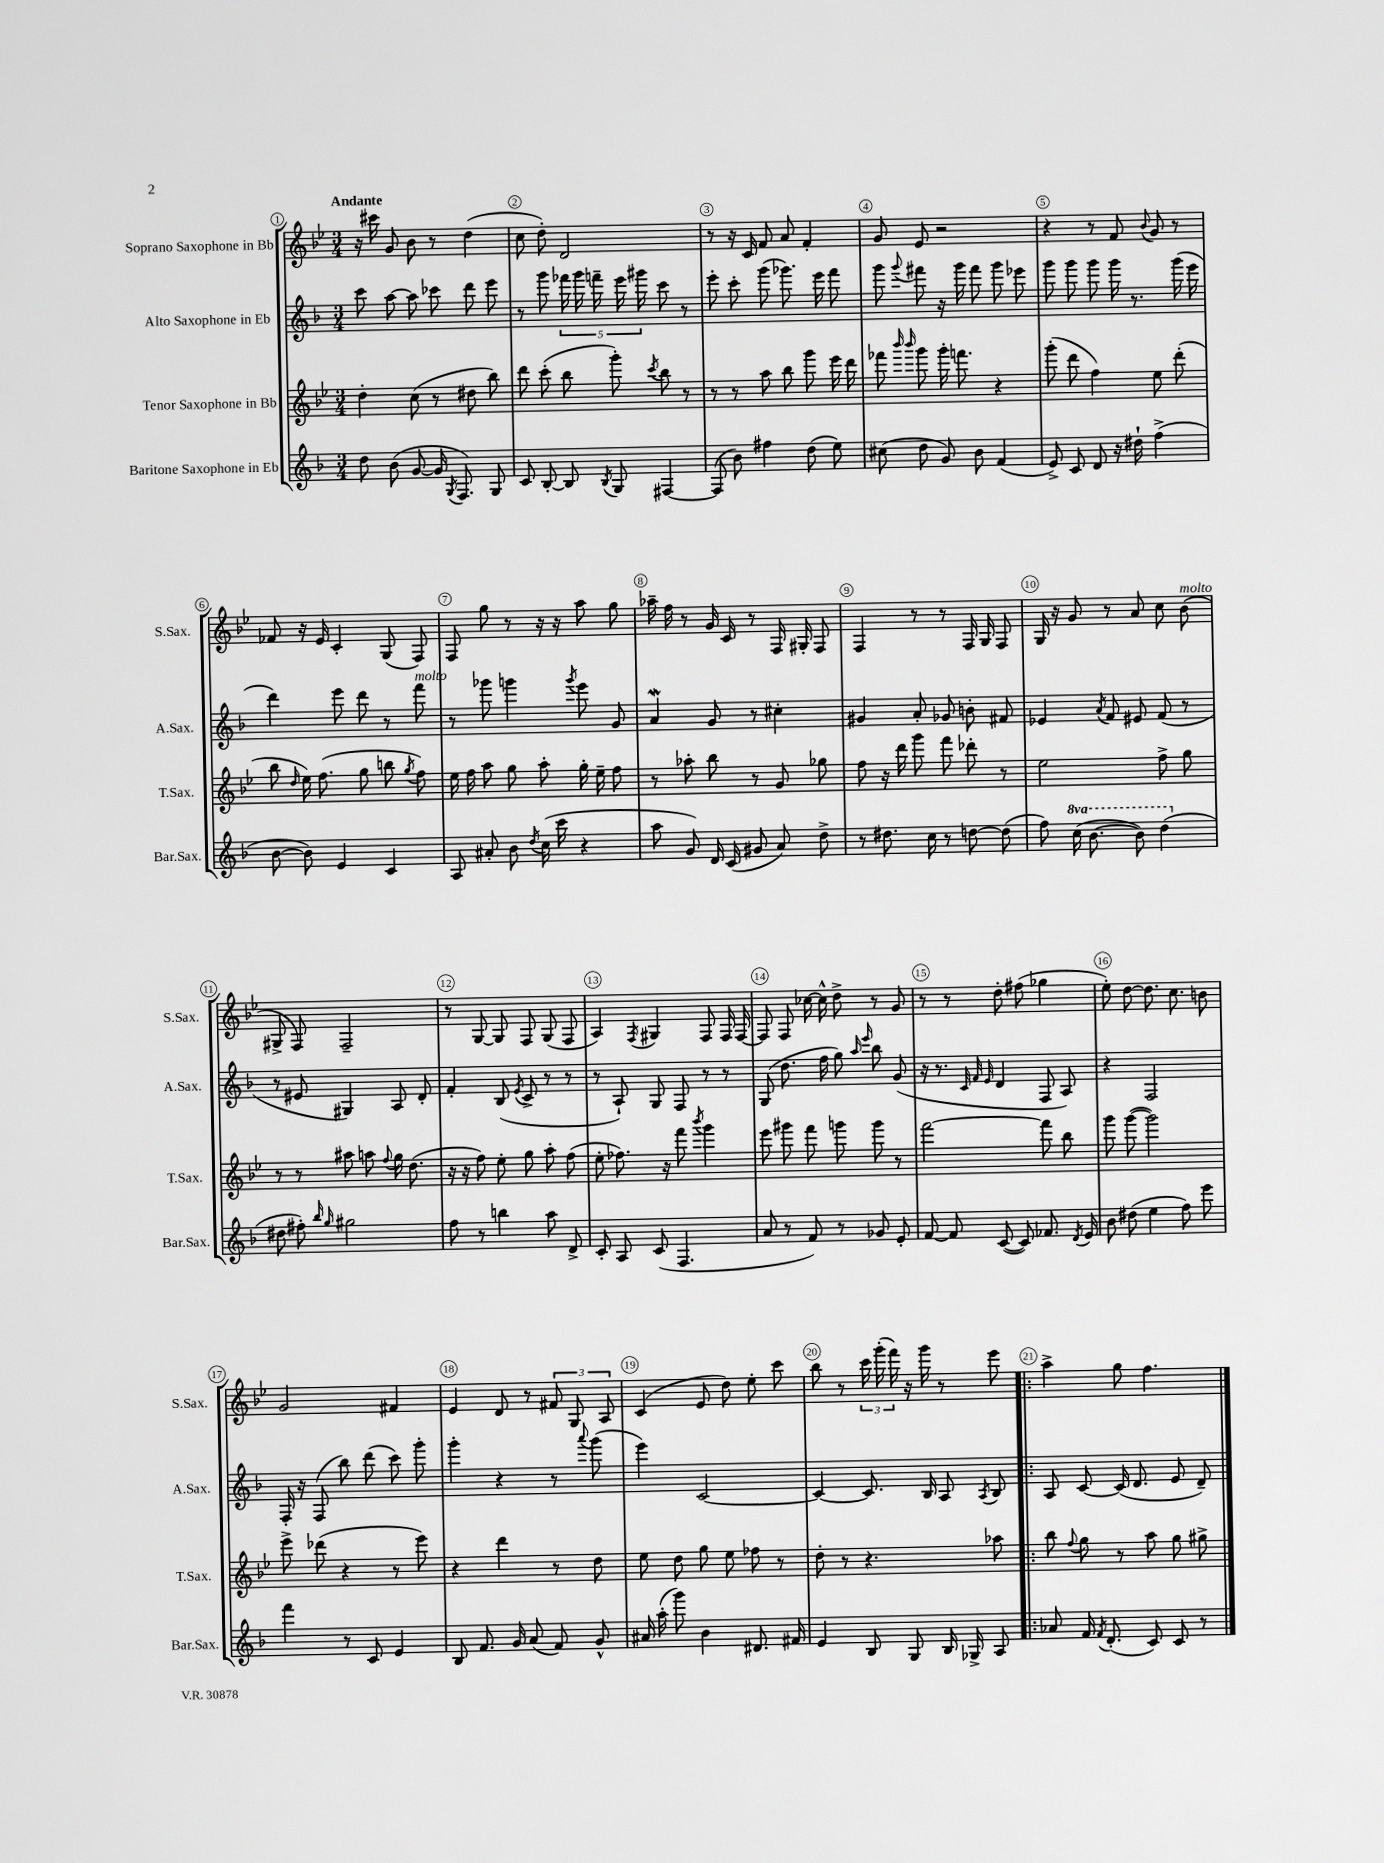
<<
\new StaffGroup <<
\new Staff = "s0" \with { instrumentName = "Soprano Saxophone in Bb" shortInstrumentName = "S.Sax." } {
    \clef treble \key bes \major \numericTimeSignature \time 3/4 \tempo "Andante"
    \autoBeamOff r16 cis'''16 g'8 bes'8 r8 d''4( |
    c''8 d''8-.) d'2 |
    r8 r16 c'16 f'8 a'8 f'4-. |
    g'8 ees'8 r2 |
    r4 r8 f'8 \appoggiatura { bes'8 } g'8 r8 |
    fes'8 r16 ees'16 c'4-. g8( f8) |
    f8 g''8 r8 r16 r16 a''8 g''8 |
    aes''16-- f''16 r8 g'16 c'16 r8 f16 gis16-. f8 |
    f4 r8 r8 f16 g16 f8 |
    g16 r16 g'8 r8 a'8 c''8 bes'8^\markup { \italic "molto" }( |
    gis8-> f8) f2-- |
    r8 g8~ g8 f8 g8( f8 |
    a4) \acciaccatura { f8 } gis4 f8 f16 f16~ |
    f8 f8 ces''16~ ces''16-^ d''8-> r8 g'8 |
    r8 r8 d''8-. fis''8( ges''4 |
    ees''8-.) d''8~ d''8. c''8. b'8 |
    g'2 fis'4 |
    ees'4 d'8 r8 \tuplet 3/2 { fis'8 g8 a8 } |
    c'4( ees'8 d''8) ees''8-. c'''8 |
    bes''8 r8 \tuplet 3/2 { c'''16 g'''16-.( f'''16) } r16 g'''16 r8 ees'''8 |
    \bar ".|:" a''4-> g''8 f''4. \bar "|." |
}
\new Staff = "s1" \with { instrumentName = "Alto Saxophone in Eb" shortInstrumentName = "A.Sax." } {
    \clef treble \key f \major \numericTimeSignature \time 3/4
    \autoBeamOff c'''8 a''8~ a''8 ces'''8 d'''8 e'''8 |
    r8 g'''8 \tuplet 5/4 { fes'''16 g'''16 f'''16-- e'''16 gis'''16 } c'''8 r8 |
    e'''8-. c'''8-. g'''8( ges'''8.) e'''16 f'''8 |
    g'''8 \appoggiatura { g'''8 } fis'''8 r16 g'''16 fis'''8 g'''8 ees'''8 |
    g'''8 g'''8 g'''8 g'''16 r8. g'''16( e'''16 |
    d'''4) e'''8 d'''8 r8 f'''8^\markup { \italic "molto" } |
    r8 ges'''8 g'''4 \acciaccatura { g'''8 } e'''8 g'8 |
    a'4\mordent g'8 r8 cis''4-. |
    gis'4 a'8-. ges'8 b'8-. fis'8 |
    ees'4 \acciaccatura { a'8 } f'8 eis'8 f'8( r8 |
    r8 eis'8 gis4) a8 d'8-. |
    f'4-. bes8( \acciaccatura { e'8 } c'8-> r8 r8 |
    r8 a8-!) g8 f8 r8 r8 |
    g8( d''8. f''16 g''8) \grace { a''16 e'''16 } bes''8 g'8( |
    r16 r8. \grace { c'32 f'32 e'32 } d'4 f8 a8) |
    r4 f2 |
    f16-. r16 f8( bes''8) d'''8( c'''8) g'''8-. |
    g'''4-. r4 r8 \appoggiatura { a'''8 } g'''8( |
    e'''4) c'2~ |
    c'4~ c'8. bes16 a8 \acciaccatura { a8 } bes8 |
    \bar ".|:" a8 c'8~ c'16( d'8. e'8 d'8--) \bar "|." |
}
\new Staff = "s2" \with { instrumentName = "Tenor Saxophone in Bb" shortInstrumentName = "T.Sax." } {
    \clef treble \key bes \major \numericTimeSignature \time 3/4
    \autoBeamOff d''4-. c''8( r8 dis''8 bes''8) |
    d'''8 c'''8-.( bes''8 g'''8-.) \acciaccatura { c'''8 } bes''8 r8 |
    r8 r8 a''8 bes''8 g'''8 ees'''16 d'''16 |
    fes'''8 \grace { bes'''16 bes'''16 } g'''8 g'''16-. f'''8. r4 |
    g'''8-.( d'''8 f''4) ees''8 d'''8-.( |
    bes''8 \grace { d''16 } ees''16) f''8.( g''8 b''8 \acciaccatura { g''8 } f''8) |
    ees''16 f''16 a''8 g''8 a''8-. g''16-. ees''16-- f''8 |
    r8 aes''8-. bes''8 r8 g'8 ges''8 |
    f''8 r16 d'''16 g'''8 f'''8 des'''8-. r8 |
    ees''2 f''8-> g''8 |
    r8 r8 ais''8 a''8 \appoggiatura { f''8 } g''16 d''8.( |
    r16 r16 f''8) ees''8-. g''8 a''8-. f''8( |
    ees''8-. fes''8.) r16 f'''8 \acciaccatura { bes'''8 } g'''4 |
    ees'''8 gis'''8 f'''8 g'''8 g'''8 r8 |
    f'''2~ f'''8 bes''8 |
    g'''8 g'''8~( g'''2) |
    ees'''8-> des'''8( r4 r8 ees'''8) |
    r4 d'''4 r8 d''8 |
    ees''8 d''8 g''8 ees''8 fes''8 r8 |
    d''8-. r8 r4. aes''8 |
    \bar ".|:" bes''8 \appoggiatura { f''8 } g''8 r8 a''8 g''8 gis''8-> \bar "|." |
}
\new Staff = "s3" \with { instrumentName = "Baritone Saxophone in Eb" shortInstrumentName = "Bar.Sax." } {
    \clef treble \key f \major \numericTimeSignature \time 3/4 \set Staff.ottavationMarkups = #ottavation-simple-ordinals
    \autoBeamOff d''8 bes'8( g'8~ g'16 \acciaccatura { g8 } f8.) g8 |
    c'8 bes8~-. bes8 \acciaccatura { bes8 } g8 fis4~ |
    fis8( bes'8) fis''4 d''8( e''8) |
    cis''8( d''8 g'8) bes'8 f'4( |
    e'8->) c'8 d'8 r16 dis''16-! f''4->( |
    bes'8~ bes'8) e'4 c'4 |
    a8 ais'8-. bes'8 \acciaccatura { d''8 } c''16( c'''16 r4 |
    a''8 g'8) d'16 c'16( gis'8 a'8) d''8-> |
    r8 dis''8. c''16 r8 d''8~ d''8( |
    f''8) \ottava #1 c'''16( bes''8.~ bes''8) d'''4( \ottava #0 |
    dis''8 fis''8-.) \grace { bes''16 g''16 } gis''2 |
    f''8 r8 b''4 a''8 d'8-> |
    c'8-. a8 c'8( f4. |
    a'8 r8 f'8) r8 ges'8 e'8-. |
    f'8~ f'8 c'8~( c'8) fes'8. \acciaccatura { d'8 } e'16 |
    bes'8 dis''8( e''4 f''8) e'''8 |
    f'''4 r8 c'8 e'4 |
    bes8 f'8. g'16 a'8( f'8) g'8-^ |
    ais'16 a''16-.( g'''8) bes'4 dis'8. fis'16 |
    e'4 bes8 g8 bes16 ges16-> a8 |
    \bar ".|:" aes'8 f'16 \acciaccatura { f'8 } d'8.-.( c'8) c'8 r8 \bar "|." |
}
>>
>>
\layout { \context { \Score \override BarNumber.break-visibility = ##(#f #t #t) barNumberVisibility = #all-bar-numbers-visible \override BarNumber.stencil = #(make-stencil-circler 0.1 0.3 ly:text-interface::print) } }
